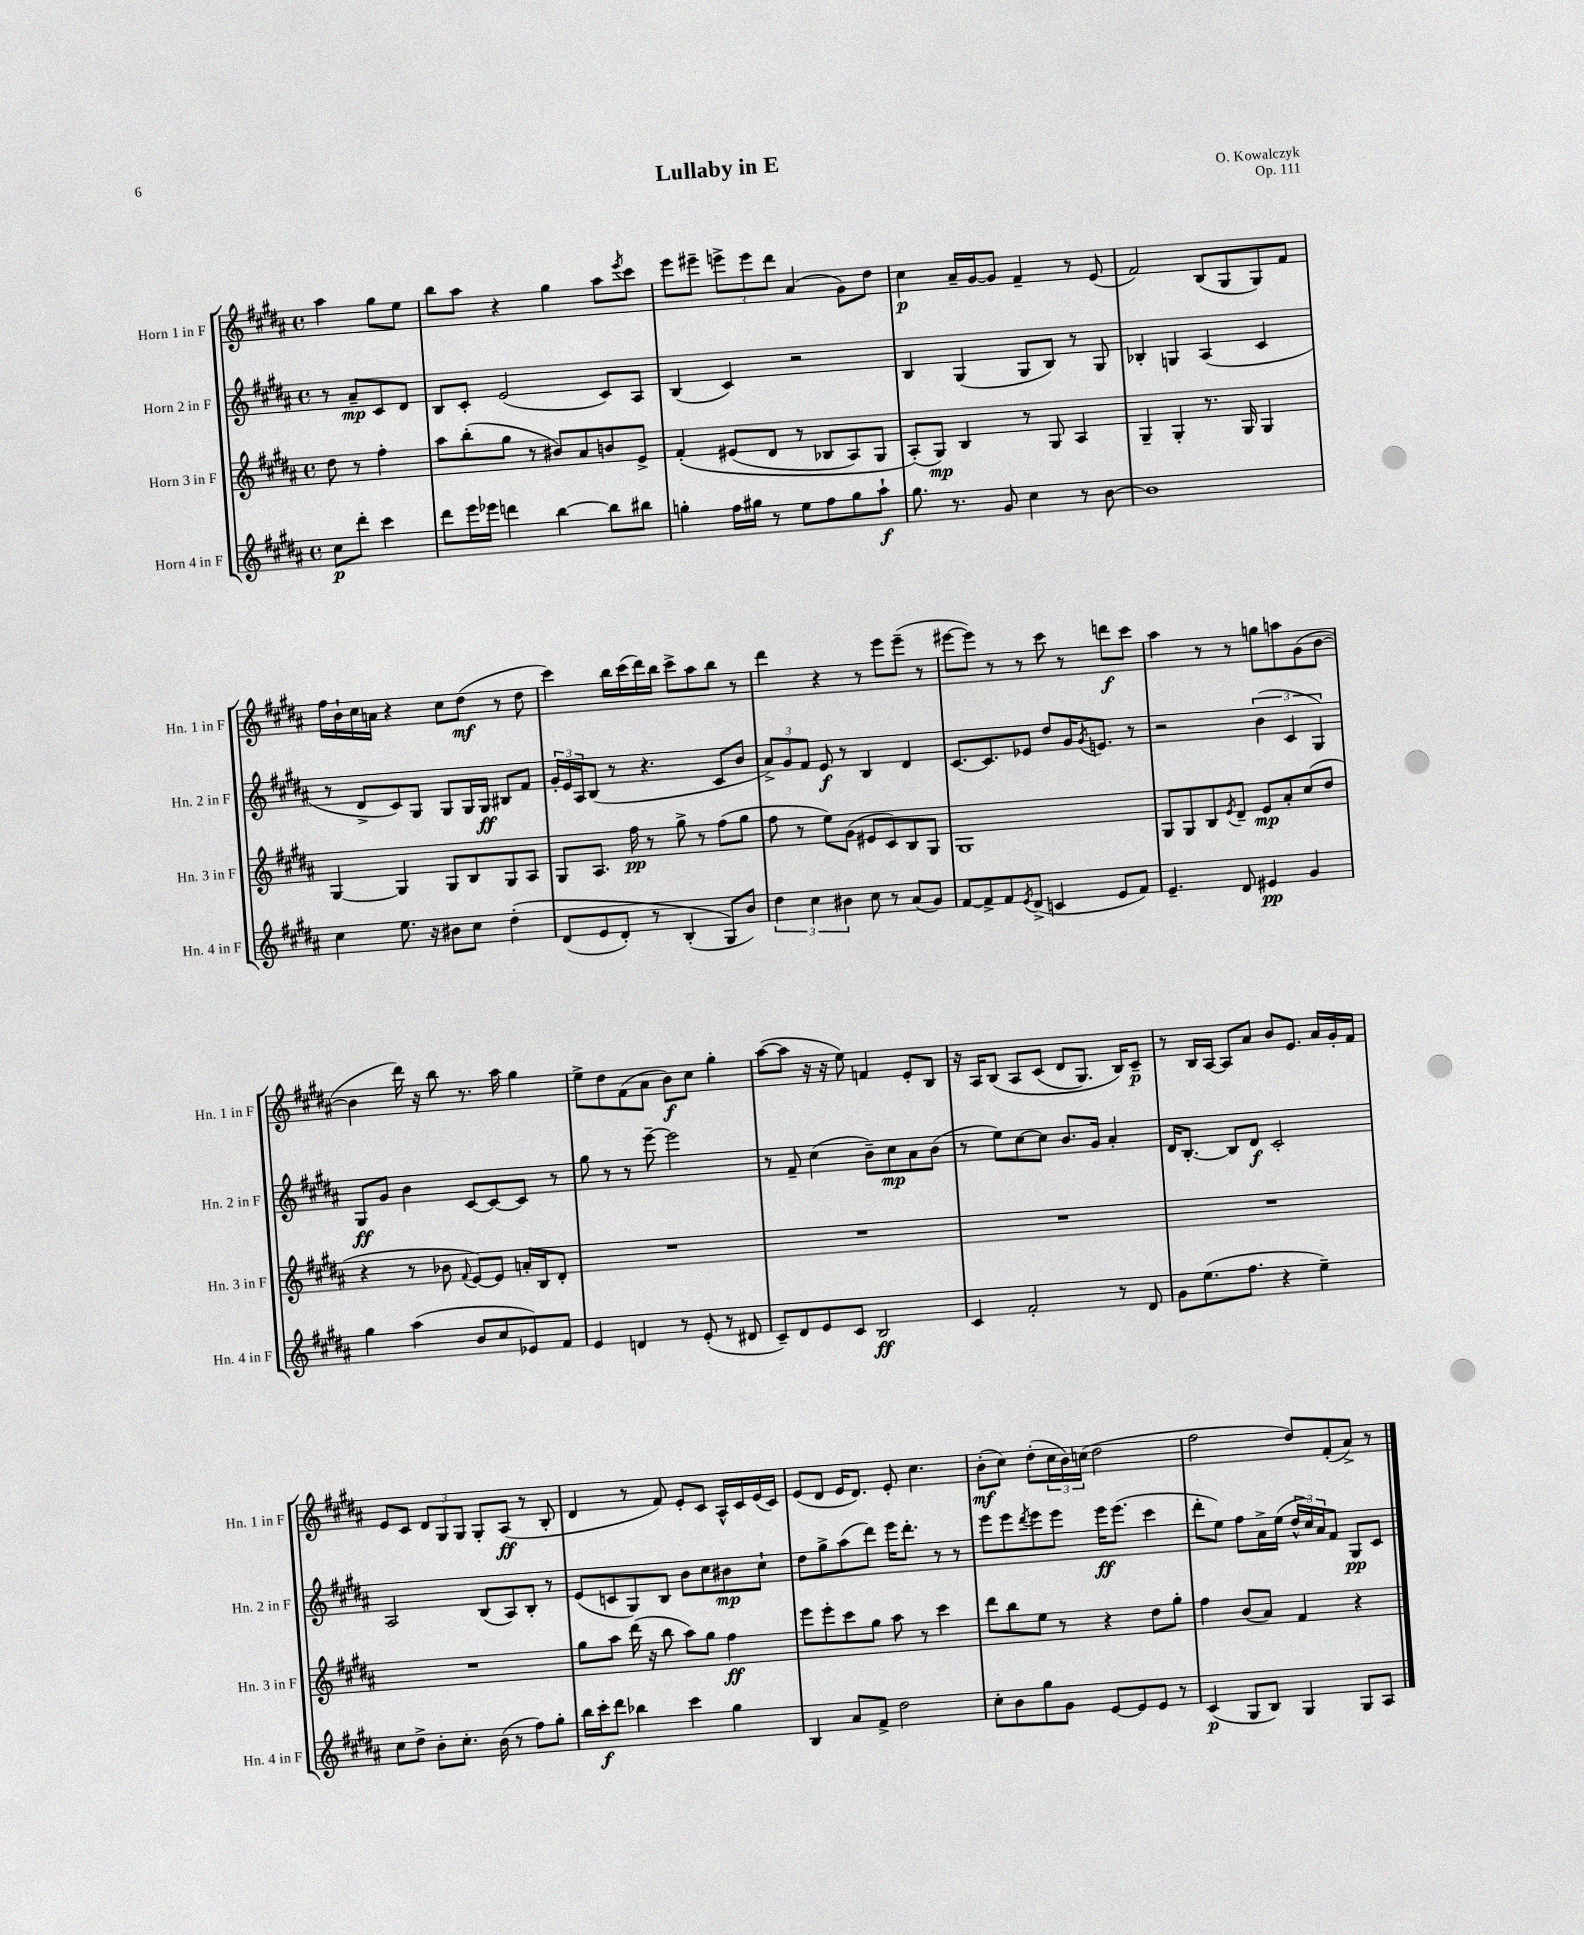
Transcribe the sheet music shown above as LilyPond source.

\header { title = "Lullaby in E" composer = "O. Kowalczyk" opus = "Op. 111" }
<<
\new StaffGroup <<
\new Staff = "s0" \with { instrumentName = "Horn 1 in F" shortInstrumentName = "Hn. 1 in F" } {
    \clef treble \key b \major \defaultTimeSignature \time 4/4 \partial 2
    ais''4 gis''8 e''8 |
    b''8 ais''8 r4 gis''4 ais''8 \acciaccatura { e'''8 } cis'''8 |
    e'''8 eis'''8-- \tuplet 3/2 { e'''8-> e'''8 dis'''8 } ais'4( gis'8) dis''8 |
    cis''4\p ais'16-- gis'16~ gis'8 fis'4-- r8 e'8( |
    fis'2) b8( gis8 gis8) fis'8 |
    fis''16 b'16-! cis''16 a'16 r4 cis''8 dis''8\mf( r8 dis''8 |
    cis'''4) b''16 cis'''16( dis'''16) b''16 cis'''8-> ais''8 b''8 r8 |
    dis'''4 r4 r8 e'''8 e'''8--( r8 |
    eis'''8~ eis'''8) r8 r8 cis'''8 r8 d'''8\f cis'''8 |
    ais''4 r8 r8 g''8 a''8 gis'8( b'8~ |
    b'4 dis'''16) r16 b''8 r8. ais''16 gis''4 |
    e''8-> dis''8 fis'8( ais'8 b'8\f) cis''8 gis''4-. |
    ais''8~( ais''8 r16 r16 e''8) f'4 e'8-. b8 |
    r16 ais16 b8\( ais8 cis'8( dis'8 gis8.) b16\) cis'8--\p |
    r8 b16 ais16~ ais8 ais'8 b'8 e'8. ais'16 gis'16-. fis'16 |
    e'8 cis'8 \tuplet 3/2 { dis'8 gis8 gis8 } gis8-. ais8\ff( r8 b8-. |
    dis'4 r8 fis'8) e'8-. cis'8 ais16-^ cis'16 e'16( cis'16) |
    e'8( dis'8 e'16 dis'8.) e'8-. cis''4. |
    b'8-.\mf( cis''8) dis''8-.( \tuplet 3/2 { cis''16 b'16) c''16( } dis''2 |
    fis''2 dis''8) fis'8-.( ais'8->) r8 \bar "|." |
}
\new Staff = "s1" \with { instrumentName = "Horn 2 in F" shortInstrumentName = "Hn. 2 in F" } {
    \clef treble \key b \major \defaultTimeSignature \time 4/4 \partial 2
    r8 ais'8--\mp cis'8 dis'8 |
    b8 cis'8-. e'2( cis'8) ais8 |
    b4( cis'4) r2 |
    b4 gis4( gis8 b8) r8 gis8 |
    bes4-. g4 ais4( cis'4 |
    r8 dis'8-> cis'8) gis8 gis8 gis16 gis16\ff bis8 fis'8 |
    \tuplet 3/2 { gis'16-. e'16 ais16 } b8( r8 r4. cis'8 b'8 |
    \tuplet 3/2 { ais'8->) gis'8 fis'8 } e'8\f r8 b4 dis'4 |
    cis'8.~ cis'8. ees'8 dis''8 gis'16 \acciaccatura { gis'8 } e'8. r8 |
    r2 \tuplet 3/2 { b'4( cis'4 gis4) } |
    gis8\ff gis'8 b'4 cis'8~ cis'8~ cis'8 r8 |
    gis''8 r8 r8 e'''8~-- e'''2 |
    r8 fis'8-- cis''4( b'8--) cis''8\mp ais'8 b'8( |
    r8 e''8) cis''8~ cis''8 b'8. gis'16 ais'4-. |
    dis'16 b8.~-. b8 dis'8\f cis'2-. |
    ais2 b8( ais8) b8-. r8 |
    e'8( c'8 gis8) b8 b'8 cis''8 bis'8\mp cis''8-! |
    dis''8 gis''8-> ais''8( dis'''8) e'''16 dis'''8.-. r8 r8 |
    e'''8 e'''8 \acciaccatura { dis'''8 } e'''8 e'''8 e'''16\ff e'''8.( cis'''4 |
    dis'''8-. e''8) fis''8 ais'16-> e''16( \tuplet 3/2 { dis''16-^ cis''16) ais'16 } fis'8 gis8\pp cis'8 \bar "|." |
}
\new Staff = "s2" \with { instrumentName = "Horn 3 in F" shortInstrumentName = "Hn. 3 in F" } {
    \clef treble \key b \major \defaultTimeSignature \time 4/4 \partial 2
    dis''8 r8 fis''4-. |
    ais''8 b''8-.( gis''8 r8 bis'8) ais'8 b'8 e'8-> |
    fis'4-.\( eis'8( dis'8 r8 bes8 ais8) gis8 |
    ais8-.(\) gis8\mp) b4 r8 gis8 ais4 |
    gis4-- gis4-. r8. gis16 gis4 |
    gis4~ gis4 gis8 b8 gis8 ais8 |
    gis8 ais8. fis''16\pp r8 gis''8-> r8 fis''8( gis''8 |
    fis''8 r8 e''8) gis'8( eis'8 cis'8) b8 gis8 |
    gis1 |
    gis8 gis8 b8 \acciaccatura { e'8 } dis'8-- e'8\mp ais'8-. cis''8( dis''8 |
    r4 r8 bes'8 \appoggiatura { fis'8 } e'8~) e'8 a'16-. b16 dis'8-. |
    R1 |
    R1 |
    R1 |
    R1 |
    R1 |
    gis''8 ais''8 dis'''16( r16 b''8 ais''8) gis''8 fis''4\ff |
    e'''8 e'''8-. cis'''8 gis''8 ais''8 r8 cis'''4 |
    dis'''8 b''8 e''8 r8 r4 dis''8 gis''8-. |
    fis''4 b'8( ais'8) fis'4 r4 \bar "|." |
}
\new Staff = "s3" \with { instrumentName = "Horn 4 in F" shortInstrumentName = "Hn. 4 in F" } {
    \clef treble \key b \major \defaultTimeSignature \time 4/4 \partial 2
    cis''8\p dis'''8-. cis'''4 |
    dis'''8 e'''16 ees'''16 d'''4 b''4~ b''8 bis''8 |
    g''4-. fis''16 gis''16 r8 e''8 fis''8 gis''8 ais''8-!\f |
    gis''8. r8. gis'8 cis''4 r8 b'8~ |
    b'1 |
    cis''4 e''8. r16 bis'8 cis''8 dis''4-.\( |
    dis'8( e'8 dis'8-.) r8 b4-.( gis8\) b'8) |
    \tuplet 3/2 { dis''4 cis''4 bis'4 } cis''8 r8 ais'8( gis'8) |
    fis'8~ fis'8-> fis'8 \acciaccatura { e'8 } dis'8->( c'4 e'8 fis'8) |
    e'4.-- dis'8 eis'4\pp gis'4 |
    gis''4 ais''4( b'8 cis''8 ees'8) fis'8 |
    e'4 d'4 r8 e'8-.( r8 dis'8 |
    cis'8--) dis'8 e'8 cis'8 b2\ff |
    cis'4 fis'2-. r8 dis'8 |
    gis'8 e''8.( fis''8. r4 e''4--) |
    cis''8 dis''8-> b'8-. cis''8.-. b'16( r8 fis''8) gis''8-. |
    b''16 cis'''16-.\f dis'''8 bes''4 cis'''4 gis''4 |
    b4 ais'8 fis'8-> dis''2 |
    cis''8-. b'8 gis''8 gis'8 e'8~ e'8 e'8 r8 |
    cis'4\p( gis8 b8) gis4 gis8 ais8 \bar "|." |
}
>>
>>
\layout { \context { \Score \remove "Bar_number_engraver" } }
